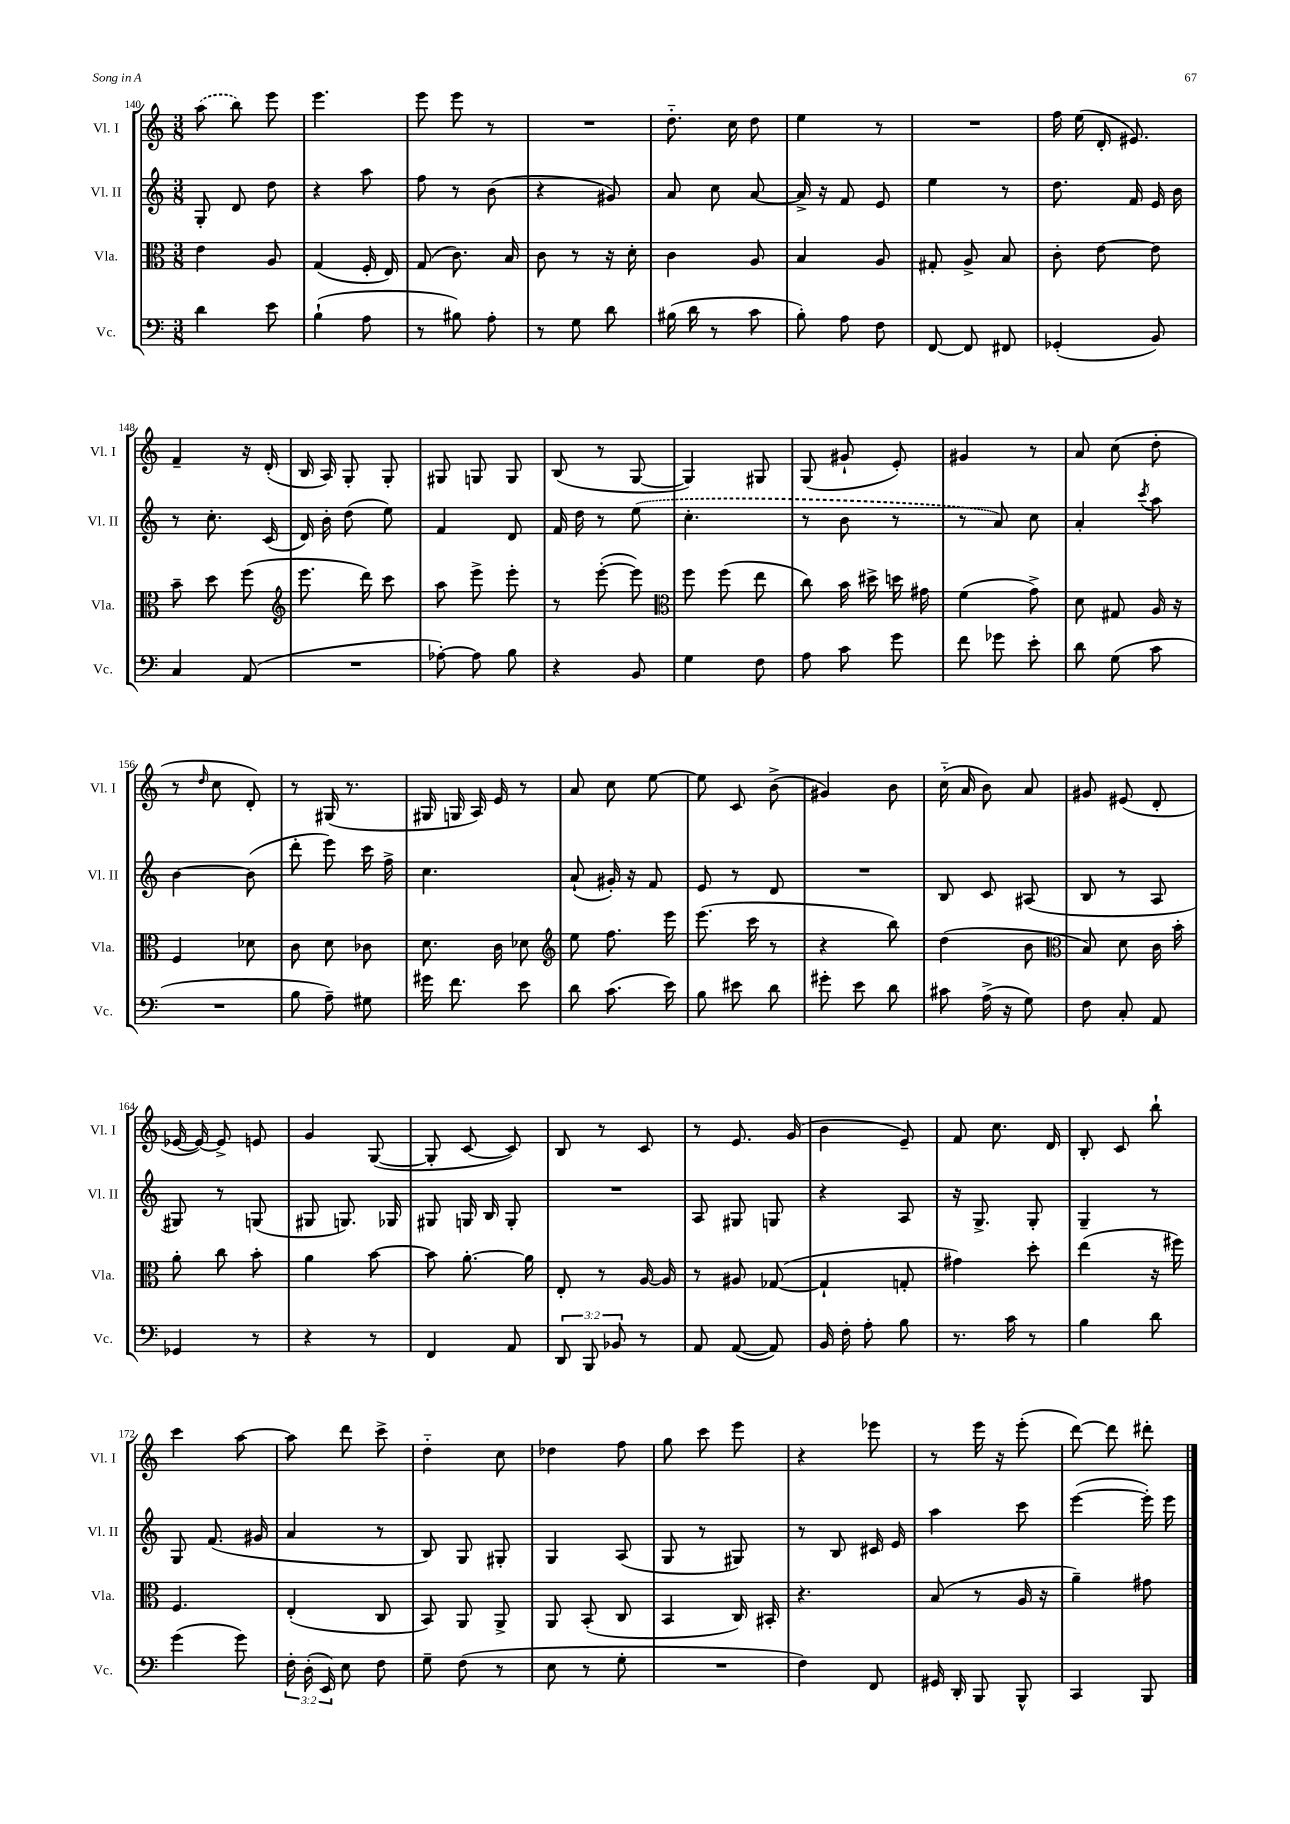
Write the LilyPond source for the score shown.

<<
\new StaffGroup <<
\new Staff = "s0" \with { instrumentName = "Vl. I" shortInstrumentName = "Vl. I" } {
    \clef treble \key c \major \numericTimeSignature \time 3/8
    \autoBeamOff \once \slurDashed a''8( b''8) e'''8 |
    e'''4. |
    e'''8 e'''8 r8 |
    R4. |
    d''8.-_ c''16 d''8 |
    e''4 r8 |
    R4. |
    f''16 e''16( d'16-. eis'8.) |
    f'4-- r16 d'16-.( |
    b16 a16) g8-. g8-. |
    gis8 g8 g8 |
    b8( r8 g8~ |
    g4) gis8 |
    g8( gis'8-! e'8-.) |
    gis'4 r8 |
    a'8 c''8( d''8-. |
    r8 \grace { d''16 } c''8 d'8-.) |
    r8 gis16( r8. |
    gis16 g16 a16) e'16 r8 |
    a'8 c''8 e''8~ |
    e''8 c'8 b'8->( |
    gis'4) b'8 |
    c''16-_( a'16 b'8) a'8 |
    gis'8 eis'8( d'8-. |
    ees'16~ ees'16~) ees'8-> e'8 |
    g'4 g8~( |
    g8-. c'8~ c'8) |
    b8 r8 c'8 |
    r8 e'8. g'16( |
    b'4 e'8--) |
    f'8 c''8. d'16 |
    b8-. c'8 b''8-! |
    c'''4 a''8~ |
    a''8 d'''8 c'''8-> |
    d''4-_ c''8 |
    des''4 f''8 |
    g''8 c'''8 e'''8 |
    r4 ees'''8 |
    r8 e'''16 r16 e'''8-.( |
    d'''8~) d'''8 dis'''8-. \bar "|." |
}
\new Staff = "s1" \with { instrumentName = "Vl. II" shortInstrumentName = "Vl. II" } {
    \clef treble \key c \major \numericTimeSignature \time 3/8
    \autoBeamOff g8-. d'8 d''8 |
    r4 a''8 |
    f''8 r8 b'8( |
    r4 gis'8) |
    a'8 c''8 a'8~ |
    a'16-> r16 f'8 e'8 |
    e''4 r8 |
    d''8. f'16 e'16 b'16 |
    r8 c''8.-. c'16( |
    d'16) b'16-. d''8( e''8) |
    f'4 d'8 |
    f'16 d''16 r8 \once \slurDashed e''8( |
    c''4.-. |
    r8 b'8 r8 |
    r8 a'8) c''8 |
    a'4-. \acciaccatura { c'''8 } a''8 |
    b'4~ b'8( |
    d'''8-. e'''8) c'''16 f''16-> |
    c''4. |
    a'8-!( gis'16-.) r16 f'8 |
    e'8 r8 d'8 |
    R4. |
    b8 c'8 ais8( |
    b8 r8 a8 |
    gis8) r8 g8( |
    gis8 g8.) ges16 |
    gis8 g16 b16 g8-. |
    R4. |
    a8 gis8 g8 |
    r4 a8 |
    r16 g8.-> g8-. |
    g4-- r8 |
    g8 f'8.( gis'16 |
    a'4 r8 |
    b8) g8 gis8-. |
    g4 a8( |
    g8 r8 gis8) |
    r8 b8 cis'16 e'16 |
    a''4 c'''8 |
    e'''4~( e'''16-.) e'''16 \bar "|." |
}
\new Staff = "s2" \with { instrumentName = "Vla." shortInstrumentName = "Vla." } {
    \clef alto \key c \major \numericTimeSignature \time 3/8
    \autoBeamOff e'4 a8 |
    g4( f16-. e16) |
    g8( c'8.) b16 |
    c'8 r8 r16 d'16-. |
    c'4 a8 |
    b4 a8 |
    gis8-. a8-> b8 |
    c'8-. e'8~ e'8 |
    b'8-- d''8 f''8( |
    \clef treble e'''8. d'''16) c'''8 |
    a''8 e'''8-> e'''8-. |
    r8 e'''8~-.( e'''8) |
    \clef alto f''8 f''8( e''8 |
    c''8) b'16 dis''16-> d''16 gis'16 |
    f'4( g'8->) |
    d'8 gis8 a16 r16 |
    f4 des'8 |
    c'8 d'8 ces'8 |
    d'8. c'16 des'8 |
    \clef treble e''8 f''8. e'''16 |
    e'''8.( c'''16 r8 |
    r4 b''8) |
    d''4( b'8 |
    \clef alto b8) d'8 c'16 b'16-. |
    a'8-. c''8 b'8-. |
    a'4 b'8~ |
    b'8 a'8.~-. a'16 |
    e8-. r8 a16~ a16 |
    r8 ais8 ges8~( |
    ges4-! g8-. |
    gis'4) d''8-. |
    e''4( r16 fis''16) |
    f4. |
    e4-.( c8 |
    b,8) a,8 a,8-> |
    a,8 b,8-.( c8 |
    b,4 c16) bis,16-. |
    r4. |
    b8( r8 a16 r16 |
    a'4--) gis'8 \bar "|." |
}
\new Staff = "s3" \with { instrumentName = "Vc." shortInstrumentName = "Vc." } {
    \clef bass \key c \major \numericTimeSignature \time 3/8 \override Staff.TupletNumber.text = #tuplet-number::calc-fraction-text
    \autoBeamOff d'4 e'8 |
    b4-!( a8 |
    r8 bis8) a8-. |
    r8 g8 d'8 |
    bis16( d'16 r8 c'8 |
    b8-.) a8 f8 |
    f,8~ f,8 fis,8 |
    ges,4-.( b,8) |
    c4 a,8( |
    R4. |
    aes8~-.) aes8 b8 |
    r4 b,8 |
    g4 f8 |
    a8 c'8 g'8 |
    f'8 ges'8 e'8-. |
    d'8 g8( c'8 |
    R4. |
    b8 a8--) gis8 |
    gis'16 f'8. e'8 |
    d'8 c'8.( e'16) |
    b8 eis'8 d'8 |
    gis'8-. e'8 d'8 |
    cis'8 a16->( r16 g8) |
    f8 c8-. a,8 |
    ges,4 r8 |
    r4 r8 |
    f,4 a,8 |
    \tuplet 3/2 { d,8 b,,8 bes,8 } r8 |
    a,8 a,8~( a,8) |
    b,16 f16-. a8-. b8 |
    r8. c'16 r8 |
    b4 d'8 |
    g'4( g'8) |
    \tuplet 3/2 { f16-. d16-.( e,16) } e8 f8 |
    g8-- f8( r8 |
    e8 r8 g8-. |
    R4. |
    f4) f,8 |
    gis,16 d,16-. b,,8 b,,8-^ |
    c,4 b,,8 \bar "|." |
}
>>
>>
\layout { \context { \Score currentBarNumber = #140 } }
